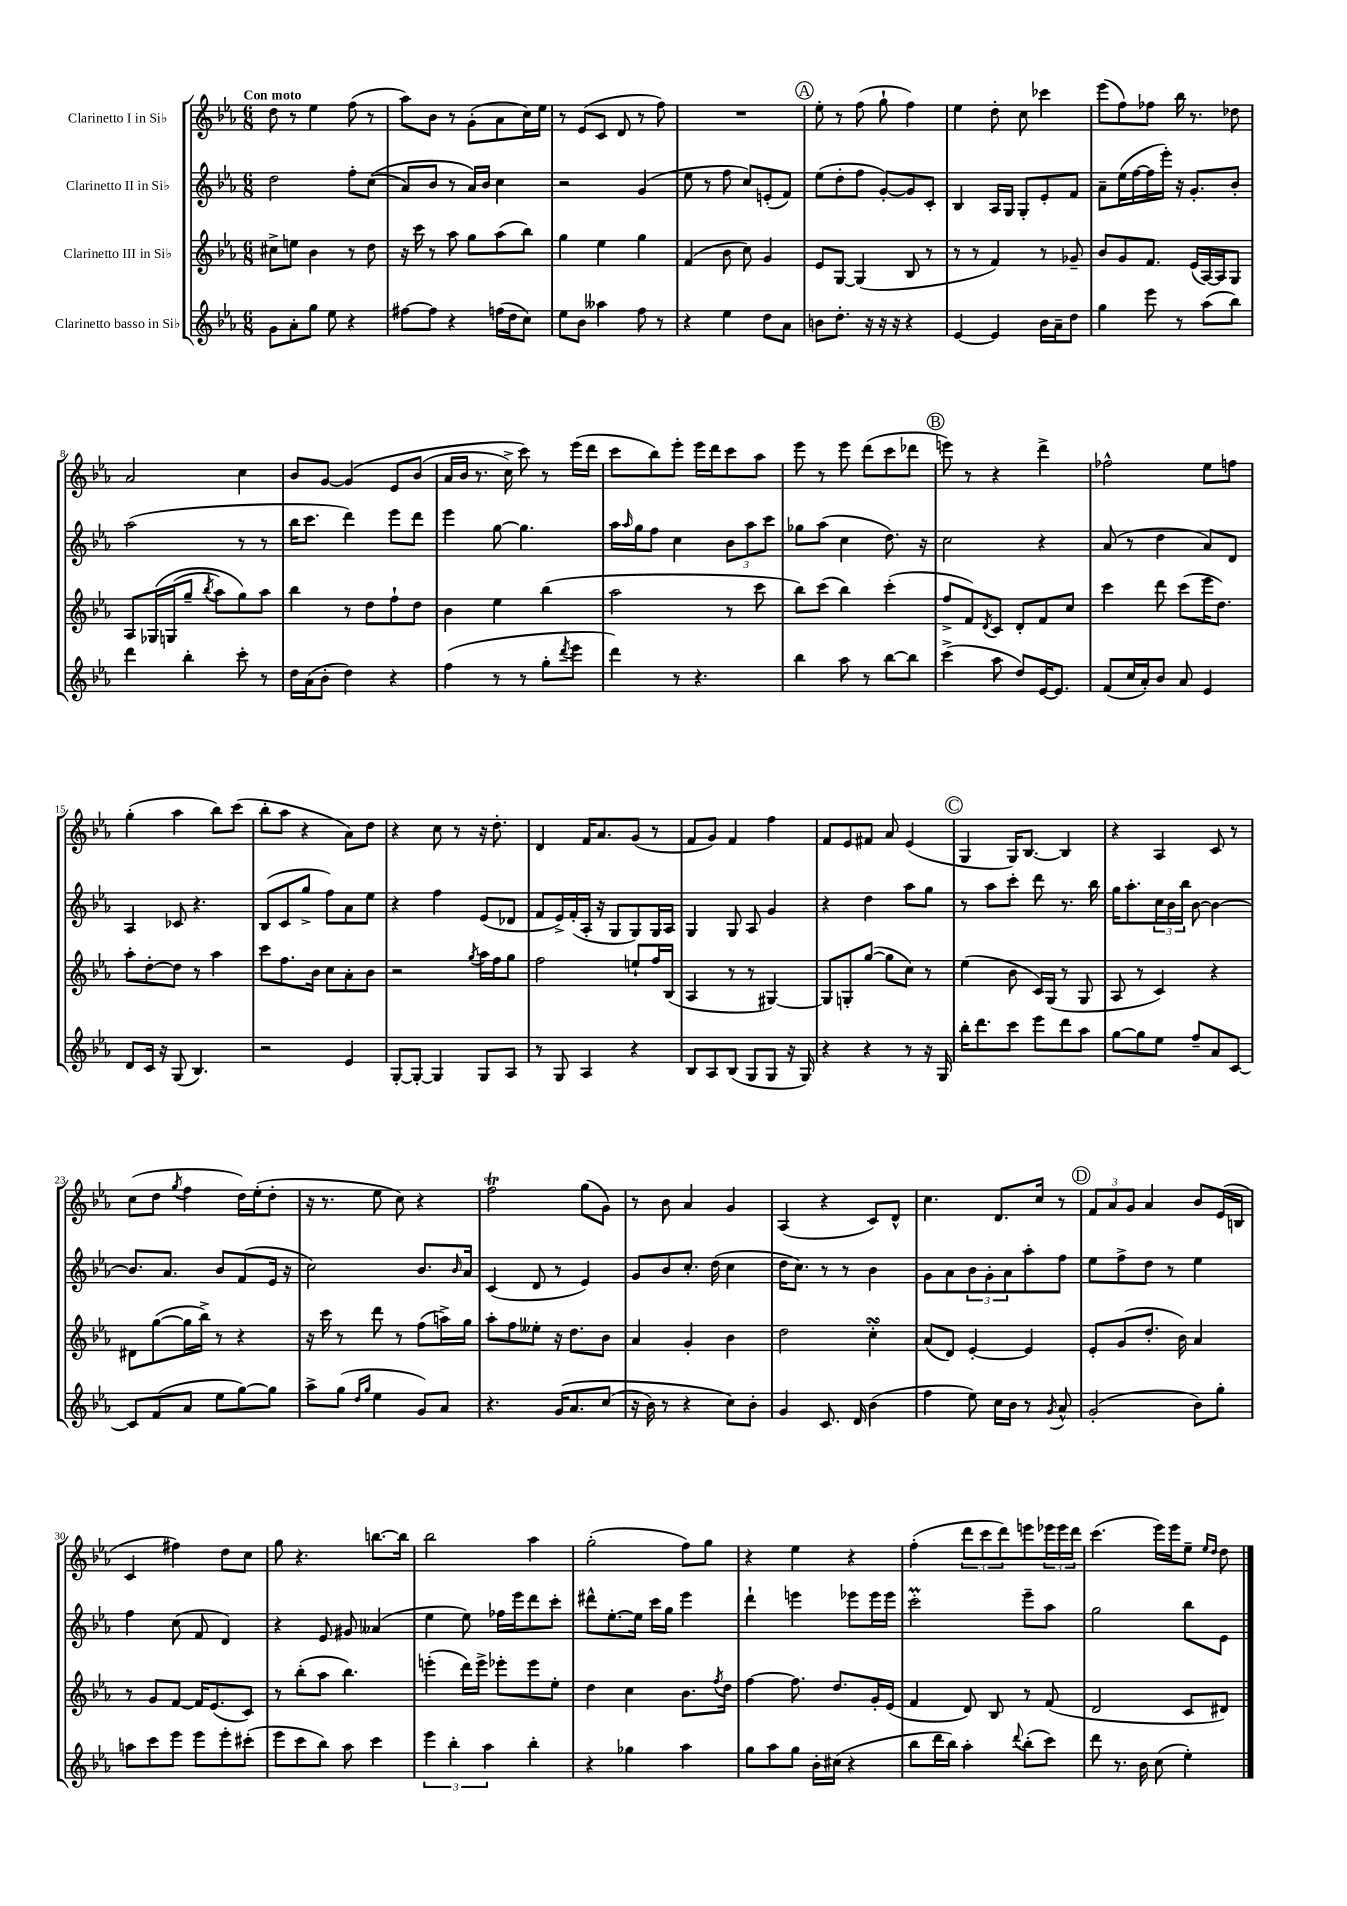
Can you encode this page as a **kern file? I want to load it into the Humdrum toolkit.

**kern	**kern	**kern	**kern
*staff4	*staff3	*staff2	*staff1
*clefG2	*clefG2	*clefG2	*clefG2
*k[b-e-a-]	*k[b-e-a-]	*k[b-e-a-]	*k[b-e-a-]
*M6/8	*M6/8	*M6/8	*M6/8
8g\L	8cc#^\L	2dd\	8dd\
8a-'\	8ee\J	.	8r
8gg\J	4b-\	.	4ee-\
8ee-\	.	.	.
4r	8r	8ff'\L	(8ff\
.	8dd\	&((8cc\J	8r
=	=	=	=
[8ff#\L	16r	8a-/L)	8aa-\L)
.	16ccc\	.	.
8ff#\]J	8r	8b-/J	8b-\J
4r	8aa-\	8r	8r
.	8gg\L	16a-/LL&)	(8g'\L
.	.	16b-/JJ	.
(16ff\LL	(8aa-\	4cc\	8a-\
16dd\J	.	.	.
8cc\J)	8bb-\J)	.	16cc\L)
.	.	.	16ee-\JJ
=	=	=	=
8ee-\L	4gg\	2r	8r
8b-\J	.	.	(8e-/L
4aa--\	4ee-\	.	8c/J
.	.	.	8d/
8ff\	4gg\	(4g/	8r
8r	.	.	8ff\)
=	=	=	=
4r	(4f/	8ee-\	2.r
.	.	8r	.
4ee-\	8b-\	8ff\	.
.	8cc\)	8cc/L)	.
8dd\L	4g/	(8e'/	.
8a-\J	.	8f/J)	.
=	=	=	=
8b\L	8e-/L	(8ee-\L	8ee-'\
8.dd'\J	[8G/J	8dd'\	8r
.	(4G/]	8ff\J	(8ff\
16r	.	.	.
16r	.	[8g'/L)	8gg`\
16r	.	.	.
4r	8B-/	8g/]	4ff\)
.	8r	8c'/J	.
=	=	=	=
[4e-/	8r	4B-/	4ee-\
.	8r	.	.
4e-/]	4f/)	16A-/LL	8dd'\
.	.	16G/JJ	.
.	.	8G'/L	8cc\
16b-\LL	8r	8e-'/	4ccc-\
16a-~\J	.	.	.
8dd\J	8g-~/	8f/J	.
=	=	=	=
4gg\	8b-/L	8a-~\L	(8eee-\L
.	8g/	(16ee-\L	8ff\)
.	.	[16ff\	.
8eee-\	8.f/J	16ff\]	8ff-\J
.	.	16eee-'\JJ)	.
8r	.	16r	16bb-\
.	(16e-/LL	8.g'/L	8.r
(8aa-\L	[16A-/)	.	.
.	16A-/]J	.	.
8bb-\J)	8G/J	8b-'/J	8dd-\
=	=	=	=
4ddd\	8A-/L	(2aa-\	2a-/
.	&(16G-/L	.	.
.	(16G/J	.	.
4bb-'\	8gg~/J	.	.
.	8qbb-/	.	.
.	8aa-\L)	.	.
8ccc'\	8gg\&)	8r	4cc\
8r	8aa-\J	8r	.
=	=	=	=
16dd\LL	4bb-\	16bb-\LK	8b-/L
(16a-\J	.	8.ccc\J	.
8b-'\J	.	.	[8g/J
4dd\)	8r	4ddd\)	&(4g/]
.	8dd\L	.	.
4r	8ff`\	8eee-\L	8e-/L
.	8dd\J	8ddd\J	(8b-/J
=	=	=	=
(4ff\	4b-\	4eee-\	16a-/LL
.	.	.	16b-/JJ
.	.	.	8.r
8r	4ee-\	[8gg\	.
.	.	.	16cc^\)
8r	.	4.gg\]	8ccc\&)
8gg'\L	(4bb-\	.	8r
8qddd/	.	.	.
8eee-\J	.	.	(16eee-\LL
.	.	.	16ddd\JJ
=	=	=	=
4ddd\)	2aa-\	16aa-\LL	8ccc\L
.	.	16qqaa-/	.
.	.	16gg\J	.
.	.	8ff\J	8bb-\)
8r	.	4cc\	8eee-'\J
4.r	.	.	16eee-\LL
.	.	.	16ddd\J
.	8r	12b-\L	8ccc\
.	.	12aa-\	.
.	8ccc\	.	8aa-\J
.	.	12ccc\J	.
=	=	=	=
4bb-\	8bb-\L)	8gg-\L	8eee-\
.	(8ccc\J	(8aa-\J	8r
8aa-\	4bb-\)	4cc\	8eee-\
8r	.	.	(8ddd\L
[8bb-\L	(4ccc'\	8.dd\)	8ccc\
8bb-\]J	.	.	8ddd-\J
.	.	16r	.
=	=	=	=
(4ccc^\	8ff^/L	2cc\	8eee\)
.	8f/)	.	8r
.	8qd/	.	.
8aa-\	8c/J	.	4r
8dd/L)	8d'/L	.	.
[16e-/K	8f/	4r	4ddd^\
8.e-/]J	.	.	.
.	8cc/J	.	.
=	=	=	=
(8f/L	4ccc\	(8a-/	2ff-^^\
16cc/L	.	8r	.
16a-'/J)	.	.	.
8b-/J	8ddd\	4dd\	.
8a-/	(8ccc\L	.	.
4e-/	16eee-\K	8a-/L)	8ee-\L
.	8.dd\J)	.	.
.	.	8d/J	8ff\J
=	=	=	=
8d/L	8aa-'\L	4A-/	(4gg'\
16c/Jk	[8dd'\	.	.
16r	.	.	.
(8G/	8dd\]J	8c-/	4aa-\
4.B-/)	8r	4.r	.
.	4aa-\	.	8bb-\L)
.	.	.	(8ccc\J
=	=	=	=
2r	8ccc\L	(8B-/L	8bb-'\L
.	8.ff\	8c/	8aa-\J
.	.	8gg^/J	4r
.	16b-\Jk	.	.
.	8cc\L	8ff\L)	.
4e-/	8a-'\	8a-\	8a-\L)
.	8b-\J	8ee-\J	8dd\J
=	=	=	=
[8G'/L	2r	4r	4r
8G'/_J	.	.	.
4G/]	.	4ff\	8cc\
.	.	.	8r
.	8qgg/	.	.
8G/L	16aa-\LL	(8e-/L	16r
.	16ff\J	.	8.dd'\
8A-/J	8gg\J	8d-/J	.
=	=	=	=
8r	2ff\	8f/L	4d/
8G/	.	16e-^/L)	.
.	.	(16f'/	.
4A-/	.	16A-'/JJ	16f/LK
.	.	16r	8.a-/
.	.	8G/L	.
4r	8ee`/L	8G/)	(8g/J
.	16ff/L	16G/L	8r
.	(16B-/JJ	16A-/JJ	.
=	=	=	=
8B-/L	4A-/	4G/	8f/L
8A-/	.	.	8g/J)
(8B-/J	8r	8G/	4f/
8G/L	8r	8A-/	.
8G/J	[4G#/)	4g/	4ff\
16r	.	.	.
16G/)	.	.	.
=	=	=	=
4r	8G#/]L	4r	8f/L
.	8G'/	.	8e-/
4r	([8gg/J	4dd\	8f#/J
.	8gg\]L	.	8a-/
8r	8cc\J)	8aa-\L	(4e-/
16r	8r	8gg\J	.
16G/	.	.	.
=	=	=	=
16bb-'\LK	(4ee-\	8r	4G/
8.ddd\	.	.	.
.	.	8aa-\L	.
8ccc\J	8b-\	8ccc'\J	16G/LK)
.	.	.	[8.B-/J
8eee-\L	16c/LL)	8ddd\	.
.	(16G/JJ	.	.
8ddd\	8r	8.r	4B-/]
8aa-\J	8G/	.	.
.	.	16bb-\	.
=	=	=	=
[8gg\L	8A-/	16gg\LK	4r
.	.	8.aa-'\	.
8gg\]	8r	.	.
8ee-\J	4c/)	24cc\L	4A-/
.	.	24b-\	.
.	.	24bb-\JJ	.
8ff~/L	.	[8b-\	.
8a-/	4r	4b-\_	8c/
[8c/J	.	.	8r
=	=	=	=
8c/]L	8d#\L	8.b-/]L	(8cc\L
(8f/	([8gg\	.	8dd\J
.	.	8.a-/J	.
.	.	.	8qgg/
8a-/J	16gg\]L	.	4ff\
.	16bb-^\JJ)	.	.
8ee-\L	8r	8b-/L	.
[8gg\)	4r	(8f/	16dd\LL)
.	.	.	(16ee-'\J
8gg\]J	.	16e-/Jk	8dd'\J
.	.	16r	.
=	=	=	=
8aa-^\L	16r	2cc\)	16r
.	16ccc\	.	8.r
(8gg\J	8r	.	.
16qqdd/LL	.	.	.
16qqgg/JJ	.	.	.
4ee-\	8ddd\	.	8ee-\
.	8r	.	8cc\)
8g/L)	(8ff\L	8.b-/L	4r
8a-/J	16aa^\L)	.	.
.	.	16qqb-/	.
.	16gg\JJ	16a-/Jk	.
=	=	=	=
4.r	8aa-'\L	(4c/	2ff\
.	8ff\	.	.
.	8ee--'\J	8d/	.
&(16g/LK	16r	8r	.
8.a-/	8.dd\L	.	.
.	.	4e-/)	(8gg\L
(8cc/J	8b-\J	.	8g\J)
=	=	=	=
16r	4a-/	8g/L	8r
16b-\)	.	.	.
8r	.	8b-/	8b-\
4r	4g'/	8.cc'/J	4a-/
.	.	(16dd\	.
8cc\L&)	4b-\	4cc\	4g/
8b-'\J	.	.	.
=	=	=	=
4g/	2dd\	16dd\LK	(4A-/
.	.	8.cc\J)	.
8.c/	.	8r	4r
.	.	8r	.
16d/	.	.	.
(4b-\	4cc'\	4b-\	8c/L)
.	.	.	8d^^/J
=	=	=	=
4ff\	(8a-/L	8g\L	4.cc\
.	8d/J)	8a-\	.
8ee-\)	[4e-'/	12b-\	.
.	.	12g'\	.
16cc\LL	.	.	8.d/L
.	.	12a-\	.
16b-\JJ	.	.	.
8r	4e-/]	8aa-'\	.
.	.	.	16cc/Jk
8qg/	.	.	.
8a-^^/	.	8ff\J	8r
=	=	=	=
(2g'/	8e-'/L	8ee-\L	12f/L
.	.	.	12a-/
.	(8g/	8ff^\	.
.	.	.	12g/J
.	8.dd'/J	8dd\J	4a-/
.	.	8r	.
.	16b-\)	.	.
8b-\L)	4a-/	4ee-\	8b-/L
8gg'\J	.	.	(16e-/L
.	.	.	16B/JJ
=	=	=	=
8aa\L	8r	4ff\	4c/
8ccc\	8g/L	.	.
8eee-\J	[8f/J	(8cc\	4ff#\)
8eee-\L	16f/]LK	8f/	.
.	(8.e-/	.	.
8eee-'\	.	4d/)	8dd\L
(8ccc#'\J	8c/J)	.	8cc\J
=	=	=	=
8eee-\L	8r	4r	8gg\
8ccc\	(8bb-'\L	.	4.r
8bb-\J)	8aa-\J	8e-/	.
8aa-\	4.bb-\)	8g#/	.
4ccc\	.	(4a--/	[8.bb\L
.	.	.	16bb\]Jk
=	=	=	=
6eee-\	(4eee'\	4ee-\	2bb-\
6bb-'\	.	.	.
.	16ddd\LL)	8ee-\)	.
.	16eee^\JJ	.	.
6aa-\	.	.	.
.	8eee-'\L	16ff-\LL	.
.	.	16eee-\J	.
4bb-'\	8eee-\	8ddd\	4aa-\
.	8ee-'\J	8ccc'\J	.
=	=	=	=
4r	4dd\	8ddd#^^\L	(2gg'\
.	.	[8.ee-'\	.
4gg-\	4cc\	.	.
.	.	16ee-\]Jk	.
.	.	16ccc\LL	.
.	.	16gg\JJ	.
4aa-\	8.b-\L	4eee-\	8ff\L)
.	.	.	8gg\J
.	8qff/	.	.
.	16dd\Jk	.	.
=	=	=	=
8gg\L	[4ff\	4ddd`\	4r
8aa-\	.	.	.
8gg\J	8.ff\]	4eee\	4ee-\
16b-'\LL	.	.	.
(16cc#\JJ	8.dd/L	.	.
4r	.	8eee-\L	4r
.	16g'/L	16eee-\L	.
.	(16e-/JJ	16eee-\JJ	.
=	=	=	=
8bb-\L	4f/	2ccc'\	(4ff'\
16ddd\L	.	.	.
16bb-\JJ)	.	.	.
4aa-'\	8d/)	.	12ddd\L
.	.	.	12ccc\
.	8B-/	.	.
.	.	.	12ddd\)
8qqddd/	.	.	.
(8bb-'\L	8r	8eee-~\L	8eee\
8ccc\J)	(8f/	8aa-\J	24eee-\L
.	.	.	24eee-\
.	.	.	24ddd\JJ
=	=	=	=
8ddd\	2d/	2gg\	(4.ccc\
8.r	.	.	.
16b-\	.	.	.
(8cc\	.	.	16eee-\LL)
.	.	.	16eee-\J
4ee-'\)	8c/L	8bb-\L	8ee-~\J
.	.	.	16qqee-/LL
.	.	.	16qqdd/JJ
.	8d#/J)	8e-\J	8dd\
==	==	==	==
*-	*-	*-	*-
